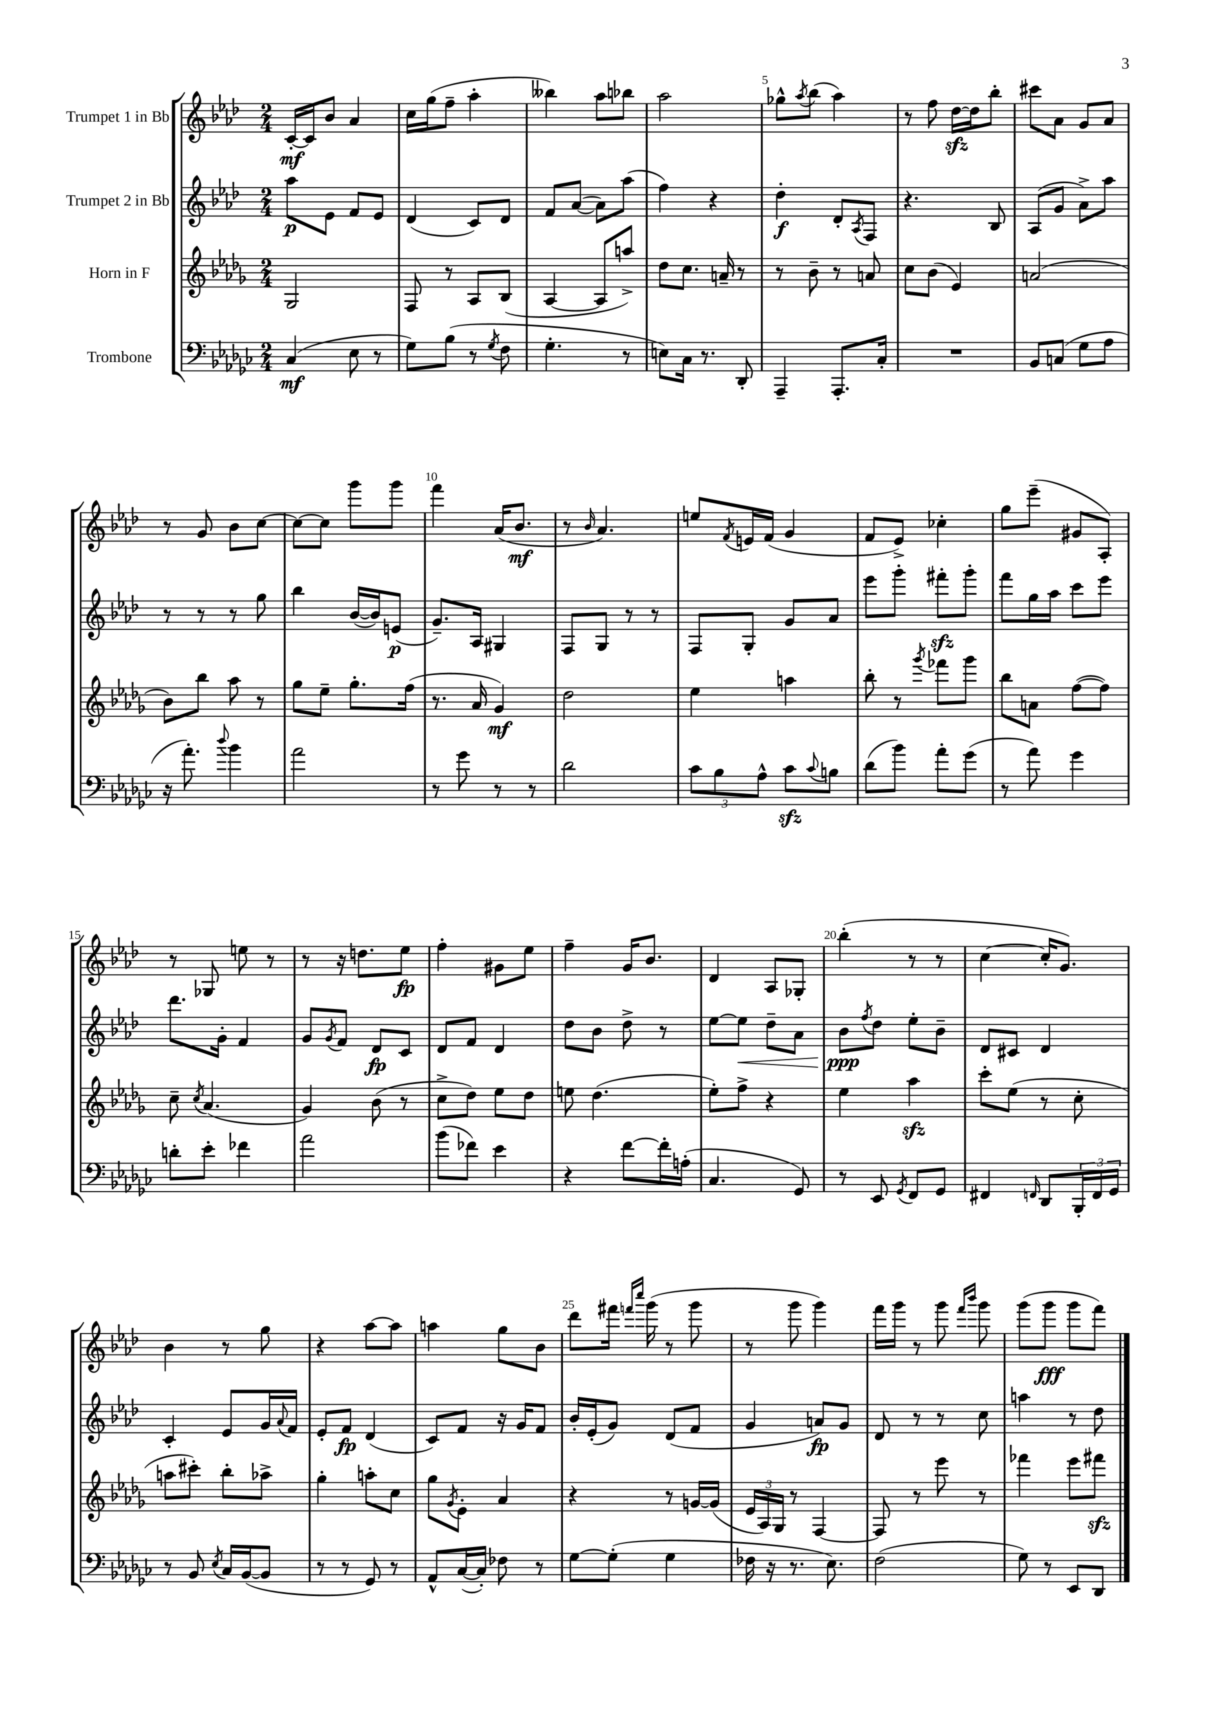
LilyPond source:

<<
\new StaffGroup <<
\new Staff = "s0" \with { instrumentName = "Trumpet 1 in Bb" } {
    \clef treble \key aes \major \numericTimeSignature \time 2/4
    c'16~-.\mf c'16 bes'8 aes'4 |
    c''16 g''16( f''8-- aes''4-. |
    beses''4) aes''8 bes''8 |
    aes''2 |
    ges''8-^ \acciaccatura { aes''8 } bes''8( aes''4) |
    r8 f''8 des''16~\sfz des''16 bes''8-. |
    cis'''8 aes'8 g'8 aes'8 |
    r8 g'8 bes'8 c''8~ |
    c''8~ c''8 g'''8 g'''8 |
    f'''4 aes'16( bes'8.\mf |
    r8 \grace { bes'16 } aes'4.) |
    e''8 \acciaccatura { f'8 } e'16 f'16( g'4 |
    f'8 ees'8->) ces''4-. |
    g''8 ees'''8--( gis'8 aes8-.) |
    r8 ges8 e''8 r8 |
    r8 r16 d''8. ees''8\fp |
    f''4-. gis'8 ees''8 |
    f''4-- g'16 bes'8. |
    des'4 aes8 ges8-. |
    bes''4-.( r8 r8 |
    c''4~ c''16-. g'8.) |
    bes'4 r8 g''8 |
    r4 aes''8~ aes''8 |
    a''4 g''8 bes'8 |
    des'''8 fis'''16 \grace { f'''16 c''''16 } g'''16( r8 g'''8 |
    r8 g'''8 g'''4) |
    f'''16 g'''16 r8 g'''8 \grace { f'''16 bes'''16 } g'''8 |
    g'''8( g'''8\fff g'''8 f'''8) \bar "|." |
}
\new Staff = "s1" \with { instrumentName = "Trumpet 2 in Bb" } {
    \clef treble \key aes \major \numericTimeSignature \time 2/4
    aes''8\p ees'8 f'8 ees'8 |
    des'4( c'8) des'8 |
    f'8 aes'8~( aes'8) aes''8( |
    f''4) r4 |
    des''4-.\f des'8-. \acciaccatura { aes8 } f8 |
    r4. bes8 |
    aes8( g'8 aes'8->) aes''8 |
    r8 r8 r8 g''8 |
    bes''4 bes'16~( bes'16) e'8\p( |
    g'8.--) aes16 gis4 |
    f8 g8 r8 r8 |
    f8 g8-. g'8 aes'8 |
    ees'''8 g'''8-. fis'''8-.\sfz g'''8-. |
    f'''8 g''16 aes''16 c'''8 ees'''8 |
    des'''8. g'16-. f'4 |
    g'8 \acciaccatura { g'8 } f'8 des'8\fp c'8 |
    des'8 f'8 des'4 |
    des''8 bes'8 des''8-> r8 |
    ees''8~ ees''8\< des''8-- aes'8 |
    bes'8\ppp\! \acciaccatura { f''8 } des''8 ees''8-. bes'8-- |
    des'8 cis'8 des'4 |
    c'4-. ees'8 g'16 \appoggiatura { aes'8 } f'16 |
    ees'8-. f'8\fp des'4( |
    c'8) f'8 r16 g'16 f'8 |
    bes'16-. ees'16-.( g'8) des'8( f'8 |
    g'4 a'8\fp) g'8 |
    des'8 r8 r8 c''8 |
    a''4 r8 des''8 \bar "|." |
}
\new Staff = "s2" \with { instrumentName = "Horn in F" } {
    \clef treble \key des \major \numericTimeSignature \time 2/4
    ges2 |
    f8 r8 aes8 bes8( |
    aes4~ aes8 a''8->) |
    des''8 c''8. a'16-- r8 |
    r8 bes'8-- r8 a'8 |
    c''8 bes'8( ees'4) |
    a'2( |
    bes'8) bes''8 aes''8 r8 |
    ges''8 ees''8-- ges''8.-. f''16( |
    r8. aes'16 ges'4\mf) |
    des''2 |
    ees''4 a''4 |
    bes''8-. r8 \acciaccatura { ges'''8 } fes'''8 ges'''8 |
    bes''8 a'8 f''8~( f''8) |
    c''8-- \acciaccatura { c''8 } aes'4.( |
    ges'4) bes'8( r8 |
    c''8-> des''8) ees''8 des''8 |
    e''8 des''4.( |
    ees''8-.) f''8-> r4 |
    ees''4 aes''4\sfz |
    c'''8-. ees''8( r8 c''8-. |
    a''8 cis'''8-.) bes''8-. aes''8-> |
    ges''4-. a''8-. c''8 |
    ges''8 \acciaccatura { ges'8 } ees'8-. aes'4 |
    r4 r8 g'16~ g'16( |
    \tuplet 3/2 { ees'16 aes16) ges16 } r8 f4~ |
    f8 r8 ees'''8 r8 |
    fes'''4 ees'''8 fis'''8\sfz \bar "|." |
}
\new Staff = "s3" \with { instrumentName = "Trombone" } {
    \clef bass \key ges \major \numericTimeSignature \time 2/4
    ces4\mf( ees8 r8 |
    ges8) bes8( r8 \acciaccatura { ges8 } f8 |
    ges4.-. r8 |
    e8) ces16 r8. des,8-. |
    aes,,4-- aes,,8.-. ces16-. |
    R2 |
    bes,8 c8( ges8 aes8 |
    r16 aes'8.-.) \appoggiatura { des''8 } bes'4 |
    aes'2 |
    r8 ges'8 r8 r8 |
    des'2 |
    \tuplet 3/2 { ces'8 bes8 aes8-^ } ces'8\sfz \appoggiatura { ces'8 } b8 |
    des'8( bes'8) aes'8-. ges'8( |
    r8 aes'8) ges'4 |
    d'8-. ees'8-. fes'4 |
    aes'2 |
    bes'8( fes'8) ees'4 |
    r4 f'8~ f'16-. a16-.( |
    ces4. ges,8) |
    r8 ees,8 \acciaccatura { ges,8 } f,8 ges,8 |
    fis,4 \grace { f,16 } des,8 \tuplet 3/2 { bes,,16-. f,16 ges,16 } |
    r8 bes,8 \acciaccatura { ees8 } ces16 bes,16~( bes,8 |
    r8 r8 ges,8) r8 |
    aes,8-^ ces16~( ces16-.) fes8 r8 |
    ges8~ ges8-.( ges4 |
    fes16 r16 r8. ees8.) |
    f2( |
    ges8) r8 ees,8 des,8 \bar "|." |
}
>>
>>
\layout { \context { \Score \override BarNumber.break-visibility = ##(#f #t #t) barNumberVisibility = #(every-nth-bar-number-visible 5) } }
